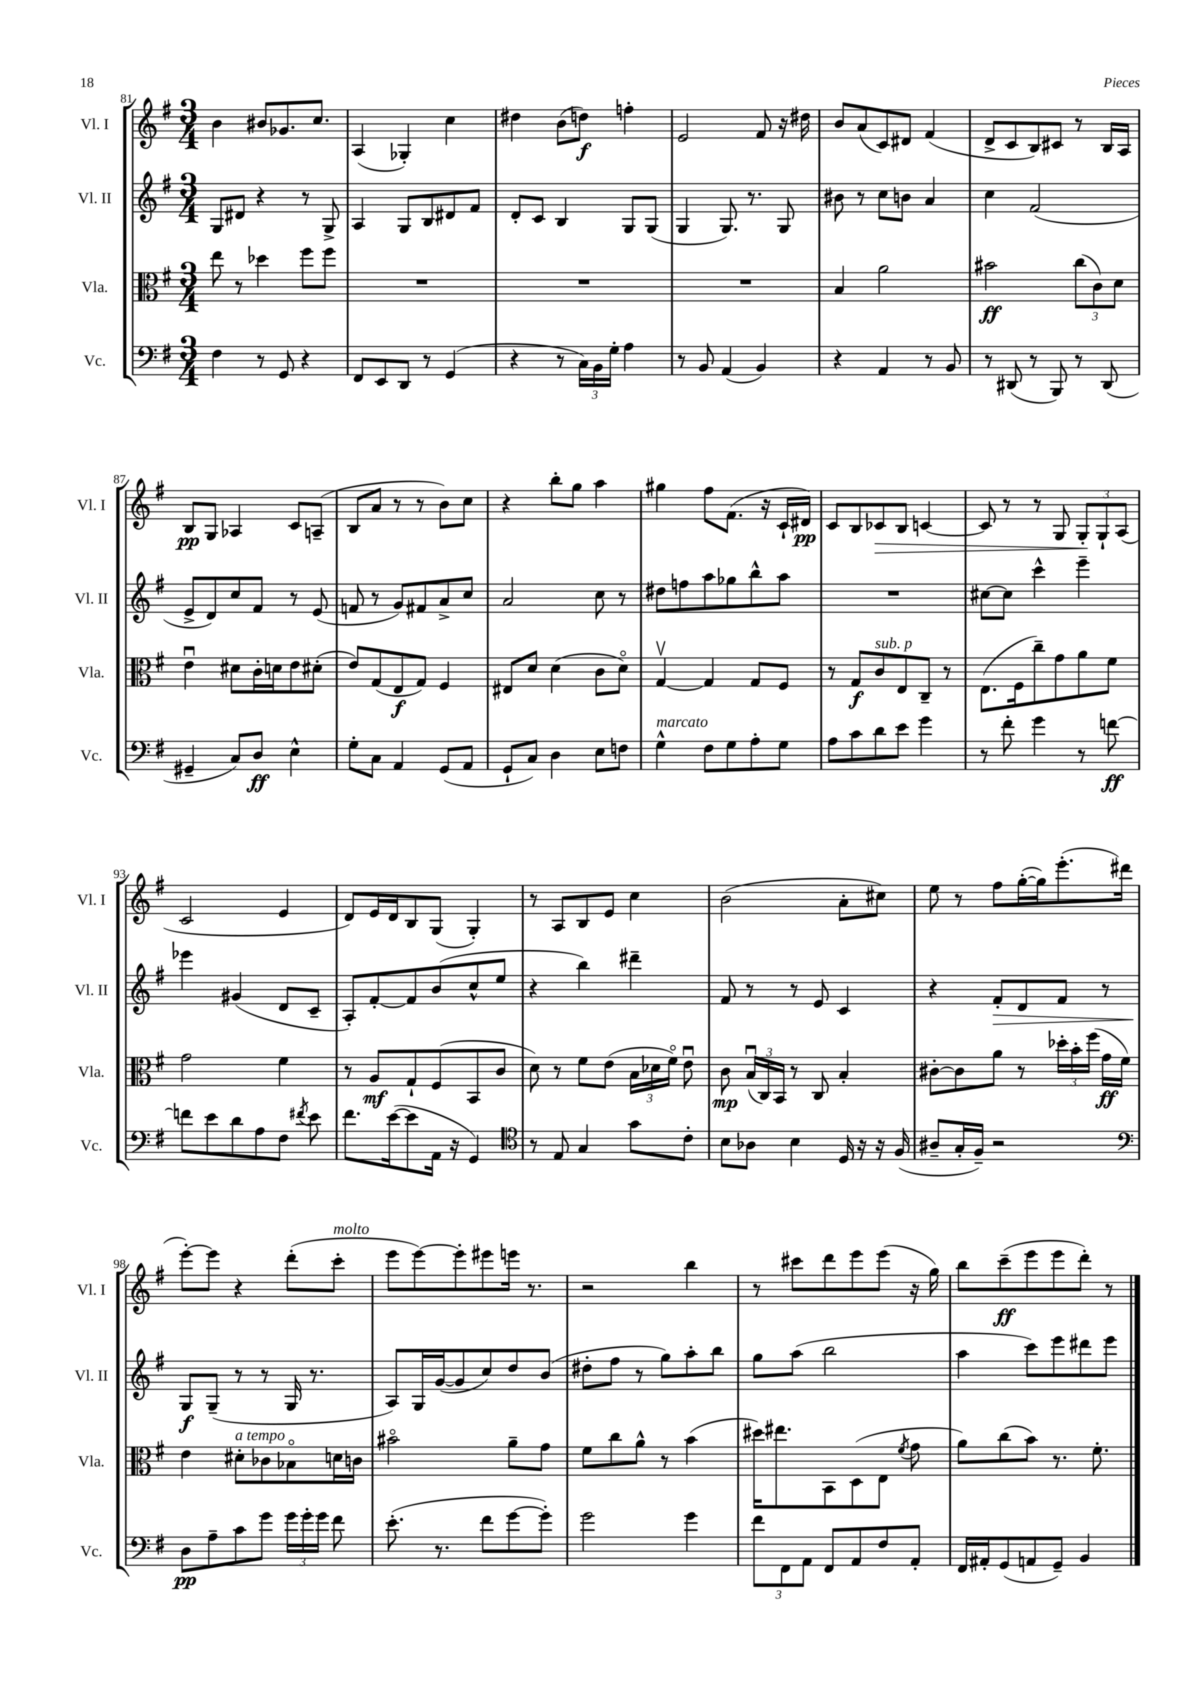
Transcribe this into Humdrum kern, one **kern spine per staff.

**kern	**dynam	**kern	**dynam	**kern	**dynam	**kern	**dynam
*part4	*part4	*part3	*part3	*part2	*part2	*part1	*part1
*staff4	*staff4	*staff3	*staff3	*staff2	*staff2	*staff1	*staff1
*I"Vc.	*	*I"Vla.	*	*I"Vl. II	*	*I"Vl. I	*
*I'Vc.	*	*I'Vla.	*	*I'Vl. II	*	*I'Vl. I	*
*clefF4	*	*clefC3	*	*clefG2	*	*clefG2	*
*k[f#]	*	*k[f#]	*	*k[f#]	*	*k[f#]	*
*M3/4	*	*M3/4	*	*M3/4	*	*M3/4	*
=81	=81	=81	=81	=81	=81	=81	=81
4F#\	.	8ee\	.	8G/L	.	4b\	.
.	.	8r	.	8d#X/J	.	.	.
8r	.	4dd-X\	.	4r	.	8b#X/L	.
8GG/	.	.	.	.	.	8.g-X/	.
4r	.	8ff#\L	.	8r	.	.	.
.	.	.	.	.	.	8.cc/J	.
.	.	8ff#\J	.	8G^/	.	.	.
=82	=82	=82	=82	=82	=82	=82	=82
8FF#/L	.	2.r	.	4A/	.	(4A/	.
8EE/	.	.	.	.	.	.	.
8DD/J	.	.	.	8G/L	.	4G-X'/)	.
8r	.	.	.	8B/	.	.	.
(4GG/	.	.	.	8d#X/	.	4cc\	.
.	.	.	.	8f#/J	.	.	.
=83	=83	=83	=83	=83	=83	=83	=83
4r	.	2.r	.	8d'/L	.	4dd#X\	.
.	.	.	.	8c/J	.	.	.
8r	.	.	.	4B/	.	(8b\L	.
24C\LL)	.	.	.	.	.	8ddn\J)	f
24BB\	.	.	.	.	.	.	.
24G'\JJ	.	.	.	.	.	.	.
4A\	.	.	.	8G/L	.	4ffn'\	.
.	.	.	.	(8G/J	.	.	.
=84	=84	=84	=84	=84	=84	=84	=84
8r	.	2.r	.	4G/	.	2e/	.
8BB/	.	.	.	.	.	.	.
(4AA/	.	.	.	8.G/)	.	.	.
.	.	.	.	8.r	.	.	.
4BB/)	.	.	.	.	.	8f#/	.
.	.	.	.	8G/	.	16r	.
.	.	.	.	.	.	16dd#X\	.
=85	=85	=85	=85	=85	=85	=85	=85
4r	.	4B/	.	8b#X\	.	8b/L	.
.	.	.	.	8r	.	(8a/	.
4AA/	.	2a\	.	8cc\L	.	8c/)	.
.	.	.	.	8bn\J	.	8d#X/J	.
8r	.	.	.	4a/	.	(4f#/	.
8BB/	.	.	.	.	.	.	.
=86	=86	=86	=86	=86	=86	=86	=86
8r	.	2b#X\	ff	4cc\	.	8d^/L	.
(8DD#X/	.	.	.	.	.	8c/	.
8r	.	.	.	(2f#/	.	8B/)	.
8BBB/)	.	.	.	.	.	8c#X/J	.
8r	.	(12cc\L	.	.	.	8r	.
.	.	12c\)	.	.	.	.	.
(8DD#/	.	.	.	.	.	16B/LL	.
.	.	12d\J	.	.	.	.	.
.	.	.	.	.	.	16A/JJ	.
!!LO:LB:g=z
=87	=87	=87	=87	=87	=87	=87	=87
4GG#X~/	.	4eu\	.	8e^/L	.	8B/L	pp
.	.	.	.	8d/)	.	8G/J	.
8C/L)	.	8d#X\L	.	8cc/	.	4A-X/	.
8D/J	ff	16c'\L	.	8f#/J	.	.	.
.	.	16dn\J	.	.	.	.	.
4E^^\	.	8e\	.	8r	.	8c/L	.
.	.	(8d#X'\J	.	(8e/	.	(8An~/J	.
=88	=88	=88	=88	=88	=88	=88	=88
8G'\L	.	8e/L)	.	8fn/	.	8B/L	.
8C\J	.	(8G/	.	8r	.	8a/J	.
4AA/	.	8E/	f	8g/L)	.	8r	.
.	.	8G/J)	.	8f#X/	.	8r	.
(8GG/L	.	4F#/	.	8a^/	.	8b\L)	.
8AA/J	.	.	.	8cc/J	.	8cc\J	.
=89	=89	=89	=89	=89	=89	=89	=89
8GG`/L	.	8E#X/L	.	2a/	.	4r	.
8C/J)	.	8d/J	.	.	.	.	.
4D\	.	(4d\	.	.	.	8bb'\L	.
.	.	.	.	.	.	8gg\J	.
8E\L	.	8c\L	.	8cc\	.	4aa\	.
8Fn\J	.	8d\J)	.	8r	.	.	.
=90	=90	=90	=90	=90	=90	=90	=90
!LO:TX:a:i:t=marcato	!	!	!	!	!	!	!
4G^^\	.	[4Gv/	.	8dd#X\L	.	4gg#X\	.
.	.	.	.	8ffn\	.	.	.
8F#\L	.	4G/]	.	8aa\	.	8ff#\L	.
8G\	.	.	.	8gg-X\	.	(8.f#\J	.
8A'\	.	8G/L	.	8bb^^\	.	.	.
.	.	.	.	.	.	16r	.
8G\J	.	8F#/J	.	8aa\J	.	16c`/LL	.
.	.	.	.	.	.	16d#X/JJ)	pp
=91	=91	=91	=91	=91	=91	=91	=91
8A\L	.	8r	.	2.r	.	8c/L	.
8c\	.	8G/L	f	.	.	8B/	.
!	!	!LO:TX:a:i:t=sub. p	!	!	!	!	!
!	!	!	!	!	!	!	!LO:HP:b
8d\	.	8c/	.	.	.	8c-X/	>
8e\J	.	8E/	.	.	.	8B/J	.
4g\	.	8C~/J	.	.	.	[4cn/	.
.	.	8r	.	.	.	.	.
=92	=92	=92	=92	=92	=92	=92	=92
8r	.	(8.E\L	.	[8cc#X\L	.	8c/]	.
8f#'\	.	.	.	8cc#\J]	.	8r	.
.	.	16F#\k	.	.	.	.	.
4g\	.	8cc~\)	.	4ccc^^\	.	8r	.
.	.	8g\	.	.	.	8G/	.
8r	.	8a\	.	4eee~\	.	12G'/L	.
.	.	.	.	.	.	12G`/	]
[8fn\	ff	8f#\J	.	.	.	.	.
.	.	.	.	.	.	(12A/J	.
!!LO:LB:g=z
=93	=93	=93	=93	=93	=93	=93	=93
8fn\L]	.	2g\	.	4eee-X\	.	2c/	.
8e\	.	.	.	.	.	.	.
8d\	.	.	.	(4g#X/	.	.	.
8A\	.	.	.	.	.	.	.
8F#\J	.	4f#\	.	8d/L	.	4e/	.
8qf#X/	.	.	.	.	.	.	.
8e\	.	.	.	8c~/J	.	.	.
=94	=94	=94	=94	=94	=94	=94	=94
8.f#\L	.	8r	.	8A'/L)	.	8d/L)	.
.	.	8A/L	mf	[8f#'/	.	16e/L	.
([16e\k	.	.	.	.	.	16d/J	.
8e\]	.	8G`/	.	8f#/]	.	8B/	.
16AA\Jk	.	(8F#/	.	(8b/	.	(8G/J	.
16r	.	.	.	.	.	.	.
4GG/)	.	8BB/	.	8cc^^/	.	4G'/)	.
.	.	8c/J	.	8ee/J	.	.	.
=95	=95	=95	=95	=95	=95	=95	=95
*clefC4	*	*	*	*	*	*	*
8r	.	8d\)	.	4r	.	8r	.
8E/	.	8r	.	.	.	8A/L	.
4G/	.	8f#\L	.	4bb\)	.	8B/	.
.	.	(8e\J	.	.	.	8e/J	.
8g\L	.	24B\LL	.	4ddd#X~\	.	4cc\	.
.	.	24d-X\	.	.	.	.	.
.	.	24f#\JJ)	.	.	.	.	.
8c'\J	.	8eu\	.	.	.	.	.
=96	=96	=96	=96	=96	=96	=96	=96
8B\L	.	8c\	mp	8f#/	.	(2b\	.
8A-X\J	.	(24Bu/LL	.	8r	.	.	.
.	.	24C/)	.	.	.	.	.
.	.	24BB/JJ	.	.	.	.	.
4B\	.	8r	.	8r	.	.	.
.	.	8C/	.	8e/	.	.	.
16D/	.	4B'/	.	4c/	.	8a'\L	.
16r	.	.	.	.	.	.	.
16r	.	.	.	.	.	8cc#X\J)	.
(16F#/	.	.	.	.	.	.	.
=97	=97	=97	=97	=97	=97	=97	=97
8A#X~/L	.	[8c#X'\L	.	4r	.	8ee\	.
16G'/L	.	8c#\]	.	.	.	8r	.
16F#~/JJ)	.	.	.	.	.	.	.
!	!	!	!	!	!LO:HP:b	!	!
2r	.	8a\J	.	8f#'/L	>	8ff#\L	.
.	.	8r	.	8d/	.	([16gg'\L	.
.	.	.	.	.	.	16gg\J])	.
.	.	24dd-X'\LL	.	8f#/J	.	(8.eee'\	.
.	.	24b'\	.	.	.	.	.
.	.	(24ff#\JJ	.	.	.	.	.
.	.	16g\LL	ff	8r	.	.	.
.	.	16f#\JJ)	.	.	.	16ddd#X\Jk	.
!!LO:LB:g=z
=98	=98	=98	=98	=98	=98	=98	=98
*clefF4	*	*	*	*	*	*	*
8D\L	pp	4e\	.	8G/L	f	[8eee'\L)	.
8A~\	.	.	.	(8G~/J	]	8eee\J]	.
!	!	!LO:TX:a:i:t=a tempo	!	!	!	!	!
8c\	.	8d#X'\L	.	8r	.	4r	.
8g\J	.	8c-X\	.	8r	.	.	.
24g\LL	.	8B-X\	.	16G/	.	(8ddd'\L	.
24g'\	.	.	.	.	.	.	.
.	.	.	.	8.r	.	.	.
24g\JJ	.	.	.	.	.	.	.
!	!	!	!	!	!	!LO:TX:a:i:t=molto	!
8f#\	.	16dn\L	.	.	.	8ccc'\J	.
.	.	16cn\JJ	.	.	.	.	.
=99	=99	=99	=99	=99	=99	=99	=99
(8.e'\	.	2b#X\	.	8A/L)	.	8eee\L	.
.	.	.	.	16G/L	.	[8eee\)	.
8.r	.	.	.	([16g/J	.	.	.
.	.	.	.	8g/]	.	8eee'\]	.
8f#\L	.	.	.	8cc/)	.	8eee#X\	.
[8g\	.	8a~\L	.	8dd/	.	16eeen\Jk	.
.	.	.	.	.	.	8.r	.
8g'\J])	.	8g\J	.	(8b/J	.	.	.
=100	=100	=100	=100	=100	=100	=100	=100
2g\	.	8f#\L	.	8dd#X'\L	.	2r	.
.	.	8cc\	.	8ff#\J	.	.	.
.	.	8a^^\J	.	8r	.	.	.
.	.	8r	.	8gg\L)	.	.	.
4g\	.	(4b\	.	8aa'\	.	4bb\	.
.	.	.	.	8bb\J	.	.	.
=101	=101	=101	=101	=101	=101	=101	=101
12f#\L	.	16dd#X\KL)	.	8gg\L	.	8r	.
.	.	8.ee#X\	.	.	.	.	.
12FF#\	.	.	.	.	.	.	.
.	.	.	.	(8aa\J	.	8ccc#X\L	.
12AA\J	.	.	.	.	.	.	.
8FF#/L	.	8BB\	.	2bb\	.	8ddd\	.
8AA/	.	(8D\	.	.	.	8eee\	.
8F#/	.	8E\J	.	.	.	(8eee\J	.
.	.	8qf#/	.	.	.	.	.
8AA'/J	.	8g\	.	.	.	16r	.
.	.	.	.	.	.	16gg\)	.
=102	=102	=102	=102	=102	=102	=102	=102
16FF#/LL	.	8a\L)	.	4aa\	.	8bb\L	.
16AA#X'/J	.	.	.	.	.	.	.
(8GG/	.	(8cc\	.	.	.	(8ccc~\	ff
8AAn/	.	8b\J)	.	8ccc\L)	.	8eee\	.
8GG~/J)	.	8.r	.	8eee\	.	8eee\	.
4BB/	.	.	.	8ddd#X\	.	8ddd'\J)	.
.	.	8.f#'\	.	.	.	.	.
.	.	.	.	8eee\J	.	8r	.
==	==	==	==	==	==	==	==
*-	*-	*-	*-	*-	*-	*-	*-
